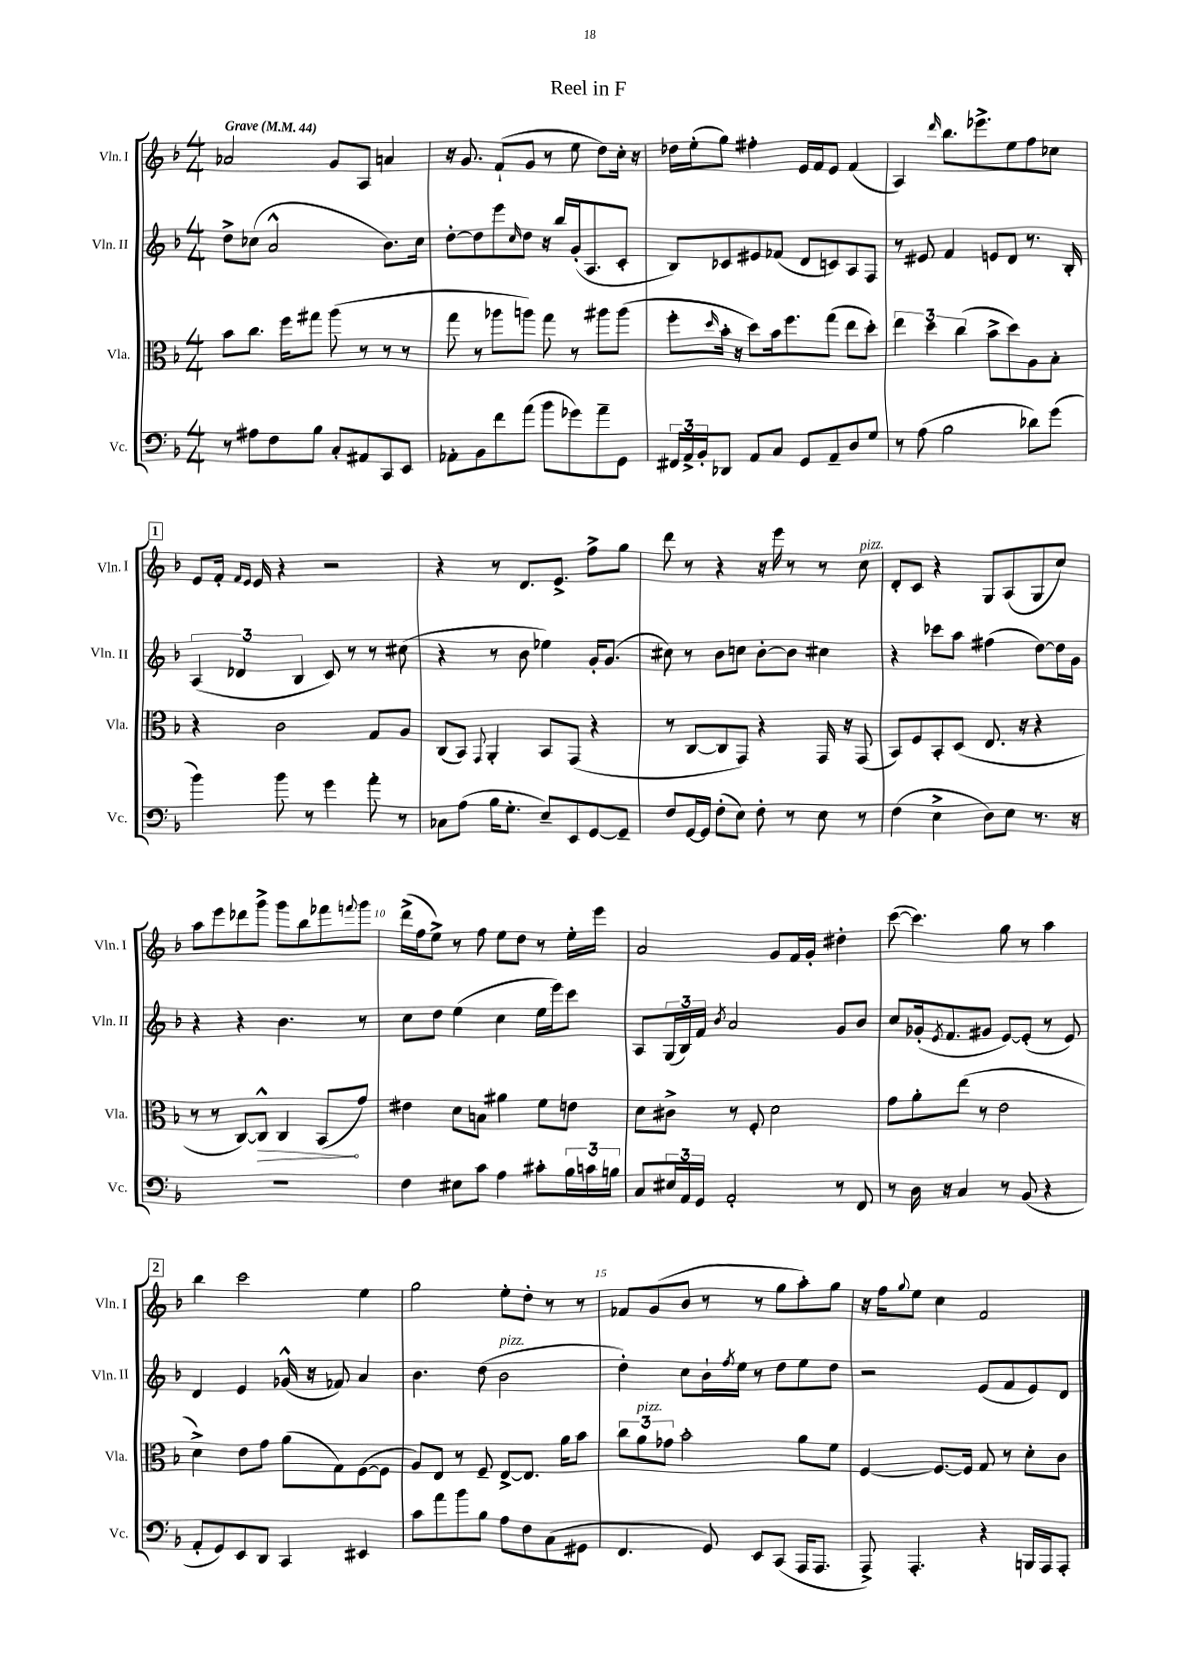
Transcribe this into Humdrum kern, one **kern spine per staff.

**kern	**kern	**kern	**kern
*staff4	*staff3	*staff2	*staff1
*clefF4	*clefC3	*clefG2	*clefG2
*k[b-]	*k[b-]	*k[b-]	*k[b-]
*M4/4	*M4/4	*M4/4	*M4/4
*MM44	*MM44	*MM44	*MM44
8r	8b-	8dd^	2a-
8A#	8.cc	(8cc-	.
8F	.	2a^^	.
.	16ff	.	.
8B-	8gg#	.	.
8C'	(8aa	.	8g
8AA#	8r	.	8A
8CC	8r	8.b-)	4a
8EE	8r	.	.
.	.	16cc-	.
=	=	=	=
8AA-'	8gg	[8dd'	16r
.	.	.	8.g
8BB-	8r	8dd]	.
8f	8aa-	8eee	(8f`
.	.	16qqcc	.
(8a	8aa)	8dd	8g
8b-	8gg	16r	8r
.	.	16bb-	.
8g-)	8r	(16g'	8ee
.	.	8.A	.
8a~	8aa#	.	8dd)
8GG	(8aa#	8c'	16cc'
.	.	.	16r
=	=	=	=
24FF#	8ff'	8B-)	16dd-
24AA^	.	.	.
.	.	.	(16ee'
24BB-'	.	.	.
.	16qqdd	.	.
8DD-	16b-'	8c-	8gg)
.	16r	.	.
8AA	8dd)	8e#	4ff#'
8C	16b-	(8f-	.
.	8.ff	.	.
8GG	.	8d	16e
.	.	.	16f
8AA~	(8gg	8c)	8e
8D	8ee	8A	(4f
8G	8dd')	8F	.
=	=	=	=
8r	6ee	8r	4A)
(8A	.	8e#	.
.	6dd	.	.
.	.	.	16qqddd
2B-	.	4f	8.bb-
.	(6cc	.	.
.	.	.	8.eee-^
.	8b-^	8e	.
.	8dd)	8d	8ee
8d-)	8A	8.r	8ff
(8g	8B-'	.	8cc-
.	.	16B-'	.
=	=	=	=
4b-)	4r	(6A	8e
.	.	.	16f'
.	.	6d-	.
.	.	.	16qqf
.	.	.	16qqe
.	.	.	16e
8b-	2c	.	4r
.	.	6B-	.
8r	.	.	.
4g	.	8c)	2r
.	.	8r	.
8a'	8G	8r	.
8r	8A	(8cc#	.
=	=	=	=
8C-	(8C	4r	4r
(8A	8BB-)	.	.
.	8qqGG	.	.
16B-	4AA'	8r	8r
8.G'	.	.	.
.	.	8b-	8.d
8E~)	8BB-	4ee-)	.
.	.	.	8.e^
8EE	(8GG	.	.
[8GG	4r	16g'	8ff^
.	.	(8.g	.
8GG~]	.	.	8gg
=	=	=	=
8F	8r	8cc#)	8ddd
[16GG	[8C	8r	8r
16GG]	.	.	.
(8F'	8C]	8b-	4r
8E)	8GG)	8cc	.
8F'	4r	[8b-'	16r
.	.	.	16eee
8r	.	8b-]	8r
8E	16GG	4cc#	8r
.	16r	.	.
8r	(8GG	.	8cc
=	=	=	=
(4F	8BB-)	4r	8d'
.	8F	.	8c
4E^	8BB-'	8ccc-	4r
.	(8D	8aa	.
8D)	8.E	(4ff#	8G
8E	.	.	(8A
.	16r	.	.
8.r	4r	[8dd)	8G
.	.	16dd]	8cc)
16r	.	16g	.
=	=	=	=
1r	8r	4r	8aa
.	8r	.	8eee
.	[8C)	4r	8ddd-
.	8C^^]	.	8ggg^
.	4C	4.b-	8ggg
.	.	.	8bb-
.	(8BB-	.	8fff-
.	.	.	8qqfff
.	8g)	8r	8ggg
=	=	=	=
4F	4e#	8cc	(16ddd^
.	.	.	16ff
.	.	8dd	8ee^)
8E#	8d	(4ee	8r
8c	8B	.	8ff
4A	4a#	4cc	8ee
.	.	.	8dd
8c#'	8f	16ee	8r
.	.	16eee)	.
24B-	8e	8ccc	16ee'
24c	.	.	.
.	.	.	16eee
24B	.	.	.
=	=	=	=
8C	8d	8A	2a
24E#	8c#^	(24G	.
24AA	.	24B-)	.
24GG	.	24f	.
.	.	8qb-	.
2AA'	8r	2a	.
.	8F'	.	.
.	2d	.	8g
.	.	.	16f
.	.	.	16g'
8r	.	8g	4dd#'
8FF	.	8b-	.
=	=	=	=
8r	8g	8cc	([8ccc
16D	8a'	(16g-'	4.ccc])
.	.	8qe	.
16r	.	8.f	.
4C	(8ee	.	.
.	8r	8g#	.
8r	2e	[8e)	8gg
(8BB-	.	(8e']	8r
4r	.	8r	4aa
.	.	8e)	.
=	=	=	=
8AA'	4d^)	4d	4bb-
8GG)	.	.	.
8EE	8e	4e	2ccc
8DD	8g	.	.
4CC	(8a	(16g-^^	.
.	.	16r	.
.	8G)	8f-)	.
4EE#	([8F	4a	4ee
.	8F]	.	.
=	=	=	=
8c	8A)	4.b-	2gg
8a	8E	.	.
8b-	8r	.	.
8B-	8F~	(8dd	.
8A	[8E^	2b-	8ee'
8F	8.E]	.	8dd'
(8C	.	.	8r
.	16a	.	.
8GG#	8b-	.	8r
=	=	=	=
4.FF	12cc	4dd')	8f-
.	12a	.	.
.	.	.	(8g
.	12g-	.	.
.	2b-'	8cc	8b-
8GG)	.	16b-`	8r
.	.	8qff	.
.	.	16ee	.
8EE	.	8r	8r
(8CC	.	8dd	8gg
16AAA	8a	8ee	8aa')
8.AAA	.	.	.
.	8f	8dd	8gg
=	=	=	=
8AAA^)	[4F	2r	16r
.	.	.	16ff
.	.	.	8qqgg
4.AAA'	.	.	8ee
.	8.F_	.	4cc
.	16F]	.	.
4r	8G	(8e	2f
.	8r	8f	.
16BBB	8d'	8e)	.
16AAA	.	.	.
8AAA'	8c	8d	.
==	==	==	==
*-	*-	*-	*-
